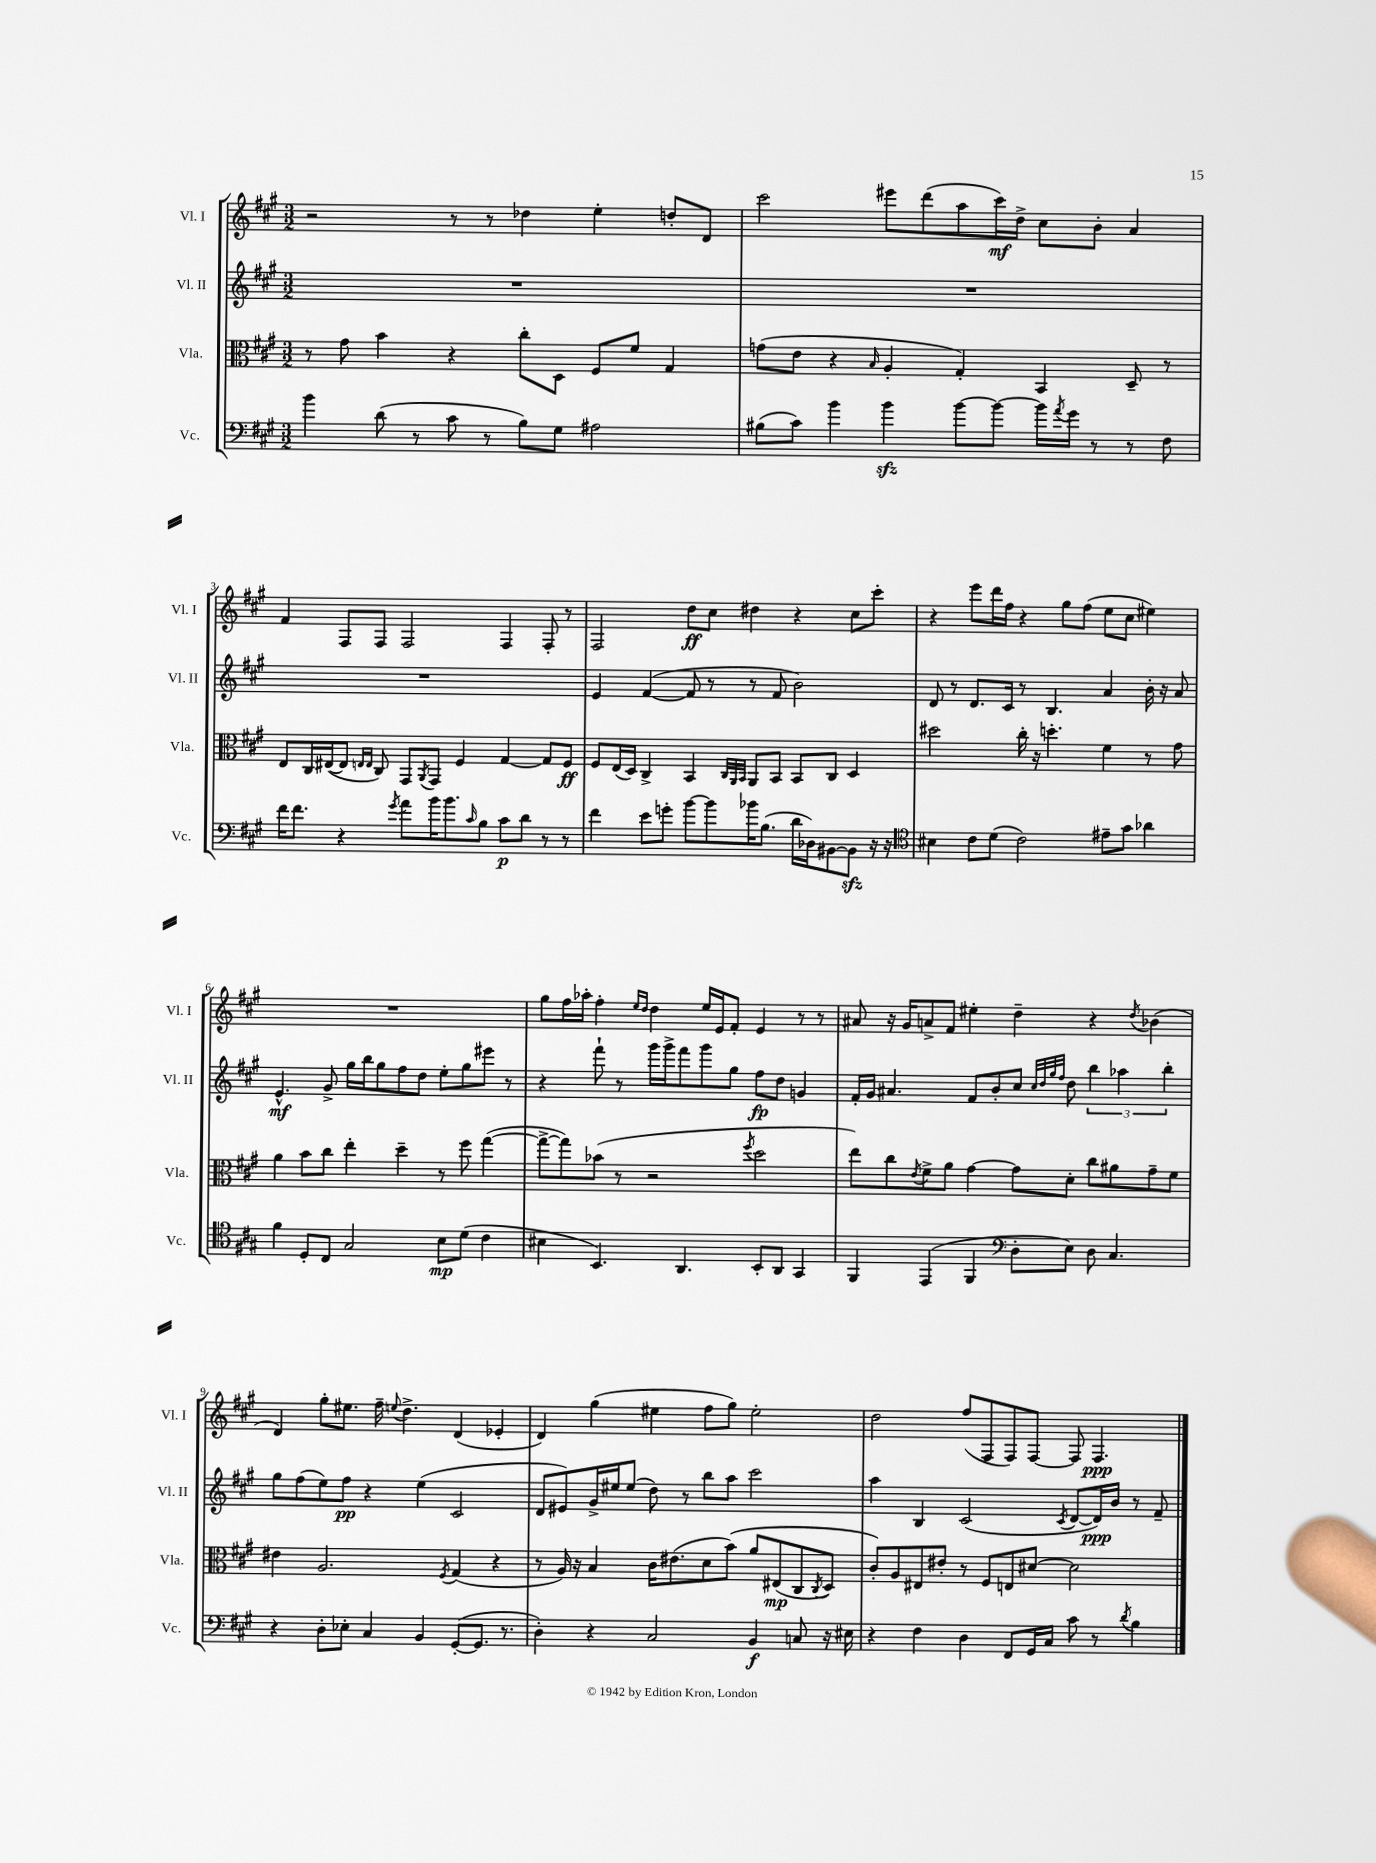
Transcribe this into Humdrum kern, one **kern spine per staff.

**kern	**dynam	**kern	**dynam	**kern	**dynam	**kern	**dynam
*part4	*part4	*part3	*part3	*part2	*part2	*part1	*part1
*staff4	*staff4	*staff3	*staff3	*staff2	*staff2	*staff1	*staff1
*I"Vc.	*	*I"Vla.	*	*I"Vl. II	*	*I"Vl. I	*
*I'Vc.	*	*I'Vla.	*	*I'Vl. II	*	*I'Vl. I	*
*clefF4	*	*clefC3	*	*clefG2	*	*clefG2	*
*k[f#c#g#]	*	*k[f#c#g#]	*	*k[f#c#g#]	*	*k[f#c#g#]	*
*M3/2	*	*M3/2	*	*M3/2	*	*M3/2	*
=1	=1	=1	=1	=1	=1	=1	=1
4b\	.	8r	.	1.r	.	2r	.
.	.	8g#\	.	.	.	.	.
(8d\	.	4b\	.	.	.	.	.
8r	.	.	.	.	.	.	.
8c#\	.	4r	.	.	.	8r	.
8r	.	.	.	.	.	8r	.
8B\L)	.	8cc#'\L	.	.	.	4dd-X\	.
8G#\J	.	8D\J	.	.	.	.	.
2A#X\	.	8F#/L	.	.	.	4ee'\	.
.	.	8f#/J	.	.	.	.	.
.	.	4G#/	.	.	.	8ddn'/L	.
.	.	.	.	.	.	8d/J	.
=2	=2	=2	=2	=2	=2	=2	=2
(8B#X\L	.	(8gn\L	.	1.r	.	2ccc#\	.
8c#\J)	.	8e\J	.	.	.	.	.
4b\	.	4r	.	.	.	.	.
.	.	16qqB/	.	.	.	.	.
4bzz\	.	4A'/	.	.	.	8eee#X\L	.
.	.	.	.	.	.	(8ddd\	.
[8b\L	.	4G#'/)	.	.	.	8aa\	.
8b\J_	.	.	.	.	.	16ccc#\L)	mf
.	.	.	.	.	.	16dd^\JJ	.
16b\LL]	.	4BB/	.	.	.	8cc#\L	.
8qa/	.	.	.	.	.	.	.
16g#\JJ	.	.	.	.	.	.	.
8r	.	.	.	.	.	8b'\J	.
8r	.	8D~/	.	.	.	4a/	.
8F#\	.	8r	.	.	.	.	.
!!LO:LB:g=z
=3	=3	=3	=3	=3	=3	=3	=3
16f#\KL	.	8E/L	.	1.r	.	4f#/	.
8.f#\J	.	.	.	.	.	.	.
.	.	16C#/L	.	.	.	.	.
.	.	([16E#X/J	.	.	.	.	.
4r	.	8E#/J]	.	.	.	8F#/L	.
.	.	16qqEn/LL	.	.	.	.	.
.	.	16qqE/JJ	.	.	.	.	.
.	.	8C#/)	.	.	.	8F#/J	.
8qg#/	.	.	.	.	.	.	.
8a\L	.	8GG#/L	.	.	.	2F#/	.
.	.	8qAA/	.	.	.	.	.
16b\K	.	8GG#/J	.	.	.	.	.
8.b\	.	.	.	.	.	.	.
.	.	4F#/	.	.	.	.	.
16qqc#/	.	.	.	.	.	.	.
8B\J	.	.	.	.	.	.	.
8c#\L	p	[4G#/	.	.	.	4F#/	.
8d\J	.	.	.	.	.	.	.
8r	.	8G#/L]	.	.	.	8F#'/	.
8r	.	8F#/J	ff	.	.	8r	.
=4	=4	=4	=4	=4	=4	=4	=4
4f#\	.	8F#/L	.	4e/	.	2F#/	.
.	.	(16E/L	.	.	.	.	.
.	.	16D/JJ)	.	.	.	.	.
8e\L	.	4C#^/	.	([4f#/	.	.	.
8gn'\J	.	.	.	.	.	.	.
[8b\L	.	4BB/	.	8f#/]	.	8dd\L	ff
8b\]	.	.	.	8r	.	8cc#\J	.
.	.	32qqC#/LLL	.	.	.	.	.
.	.	32qqAA/	.	.	.	.	.
.	.	32qqBB/JJJ	.	.	.	.	.
16b-X\K	.	8AA/L	.	8r	.	4dd#X\	.
(8.B\J	.	.	.	.	.	.	.
.	.	8BB/J	.	8f#/	.	.	.
16d\LL	.	8BB/L	.	2b\)	.	4r	.
16D-X\J)	.	.	.	.	.	.	.
[8BB#X\	.	8C#/J	.	.	.	.	.
8BB#zz\J]	.	4D/	.	.	.	8cc#\L	.
16r	.	.	.	.	.	8ccc#'\J	.
16r	.	.	.	.	.	.	.
=5	=5	=5	=5	=5	=5	=5	=5
*clefC4	*	*	*	*	*	*	*
4B#X\	.	2dd#X\	.	8d/	.	4r	.
.	.	.	.	8r	.	.	.
8c#\L	.	.	.	8.d/L	.	8eee\L	.
(8d\J	.	.	.	.	.	16ddd\L	.
.	.	.	.	16c#/Jk	.	16ff#\JJ	.
2c#\)	.	16cc#'\	.	8r	.	4r	.
.	.	16r	.	.	.	.	.
.	.	4.ddn'\	.	4.B/	.	.	.
.	.	.	.	.	.	8gg#\L	.
.	.	.	.	.	.	(8ff#\J	.
8e#X~\L	.	4f#\	.	4a/	.	8ee\L	.
8g#\J	.	.	.	.	.	8cc#\J	.
4a-X\	.	8r	.	16b'\	.	4ee#X\)	.
.	.	.	.	16r	.	.	.
.	.	8g#\	.	8a/	.	.	.
!!LO:LB:g=z
=6	=6	=6	=6	=6	=6	=6	=6
4f#\	.	4a\	.	4.e^^/	mf	1.r	.
8D'/L	.	8b\L	.	.	.	.	.
8C#/J	.	8cc#\J	.	8g#^/	.	.	.
2G#/	.	4ee'\	.	16gg#\LL	.	.	.
.	.	.	.	16bb\J	.	.	.
.	.	.	.	8gg#\	.	.	.
.	.	4dd~\	.	8ff#\	.	.	.
.	.	.	.	8dd\J	.	.	.
8B\L	mp	8r	.	8ee'\L	.	.	.
(8d\J	.	8ff#\	.	8gg#\	.	.	.
4c#\	.	([4gg#\	.	8eee#X\J	.	.	.
.	.	.	.	8r	.	.	.
=7	=7	=7	=7	=7	=7	=7	=7
4B#X\	.	8gg#^\L_	.	4r	.	8gg#\L	.
.	.	8gg#\])	.	.	.	16ff#\L	.
.	.	.	.	.	.	16aa-X'\JJ	.
4.BB/)	.	(8b-X\J	.	8fff#`\	.	4ff#'\	.
.	.	8r	.	8r	.	.	.
.	.	.	.	.	.	16qqee/LL	.
.	.	.	.	.	.	16qqdd/JJ	.
.	.	2r	.	16ggg#\LL	.	4dd\	.
.	.	.	.	16ggg#^\J	.	.	.
4.AA/	.	.	.	8fff#\	.	.	.
.	.	.	.	8ggg#\	.	16ee/LL	.
.	.	.	.	.	.	16e/J	.
.	.	.	.	8gg#\J	.	8f#'/J	.
.	.	8qff#/	.	.	.	.	.
8BB'/L	.	2dd\	.	8ff#\L	fp	4e/	.
8AA/J	.	.	.	8dd\J	.	.	.
4GG#/	.	.	.	4gn/	.	8r	.
.	.	.	.	.	.	8r	.
=8	=8	=8	=8	=8	=8	=8	=8
4FF#/	.	8ee\L)	.	16f#'/LL	.	8a#X/	.
.	.	.	.	16g#/JJ	.	.	.
.	.	8cc#\	.	4.a#X/	.	16r	.
.	.	.	.	.	.	16g#/KL	.
.	.	8qe/	.	.	.	.	.
(4EE/	.	8f#^\	.	.	.	8an^/	.
.	.	8a\J	.	.	.	8f#/J	.
4FF#/	.	[4g#\	.	8f#/L	.	4ee#X'\	.
.	.	.	.	8b'/	.	.	.
*clefF4	*	*	*	*	*	*	*
8D'\L	.	8g#\L]	.	8cc#/J	.	4dd~\	.
.	.	.	.	32qqcc#/LLL	.	.	.
.	.	.	.	32qqdd/	.	.	.
.	.	.	.	32qqgg#/	.	.	.
.	.	.	.	32qqff#/JJJ	.	.	.
8E\J)	.	8d'\J	.	8dd\	.	.	.
8D\	.	8cc#\L	.	6bb\	.	4r	.
4.C#/	.	8a#X\	.	.	.	.	.
.	.	.	.	6aa-X\	.	.	.
.	.	.	.	.	.	8qdd/	.
.	.	8g#~\	.	.	.	(4b-X\	.
.	.	.	.	6bb'\	.	.	.
.	.	8f#\J	.	.	.	.	.
!!LO:LB:g=z
=9	=9	=9	=9	=9	=9	=9	=9
4r	.	4e#X\	.	8gg#\L	.	4d/)	.
.	.	.	.	(8ff#\	.	.	.
8D'\L	.	2.A/	.	8ee\)	.	8gg#'\L	.
8E-X'\J	.	.	.	8ff#\J	pp	8.ee#X\J	.
4C#/	.	.	.	4r	.	.	.
.	.	.	.	.	.	16ff#~\	.
.	.	.	.	.	.	8qqeen/	.
.	.	.	.	.	.	4.dd^\	.
4BB/	.	.	.	(4ee\	.	.	.
.	.	8qF#/	.	.	.	.	.
([8GG#'/L	.	(4G#/	.	2c#/	.	(4d/	.
8.GG#/J]	.	.	.	.	.	.	.
.	.	4r	.	.	.	4e-X'/	.
8.r	.	.	.	.	.	.	.
=10	=10	=10	=10	=10	=10	=10	=10
4D'\)	.	8r	.	8d/L	.	4d/)	.
.	.	16A/)	.	8e#X/)	.	.	.
.	.	16r	.	.	.	.	.
4r	.	4B/	.	16g#^/L	.	(4gg#\	.
.	.	.	.	16ee#X/J	.	.	.
.	.	.	.	(8ee#/J	.	.	.
2C#/	.	16c#\KL	.	8dd\)	.	4ee#X\	.
.	.	(8.e#X\	.	.	.	.	.
.	.	.	.	8r	.	.	.
.	.	8d\	.	8bb\L	.	8ff#\L	.
.	.	(8b\J)	.	8aa\J	.	8gg#\J)	.
4BB/	f	8a/L	.	2ccc#\	.	2ee#'\	.
.	.	(8E#X/	mp	.	.	.	.
8Cn/	.	8C#/	.	.	.	.	.
.	.	8qC#/	.	.	.	.	.
16r	.	8D/J)	.	.	.	.	.
16E#X\	.	.	.	.	.	.	.
=11	=11	=11	=11	=11	=11	=11	=11
4r	.	8c#'/L)	.	4aa\	.	2dd\	.
.	.	8A/	.	.	.	.	.
4F#\	.	8E#X/	.	4B/	.	.	.
.	.	8e#X'/J	.	.	.	.	.
4D\	.	8r	.	(2c#/	.	(8ff#/L	.
.	.	8F#/L	.	.	.	8F#/	.
8FF#/L	.	8En/	.	.	.	8F#/)	.
16GG#/L	.	[8d#X/J	.	.	.	[8F#/J	.
16C#/JJ	.	.	.	.	.	.	.
.	.	.	.	8qc#/	.	.	.
8c#\	.	2d#\]	.	[8d/L	.	8F#/]	.
8r	.	.	.	16d/L])	ppp	4.F#/	ppp
.	.	.	.	16b/JJ	.	.	.
8qd/	.	.	.	.	.	.	.
4B\	.	.	.	8r	.	.	.
.	.	.	.	8f#~/	.	.	.
==	==	==	==	==	==	==	==
*-	*-	*-	*-	*-	*-	*-	*-
